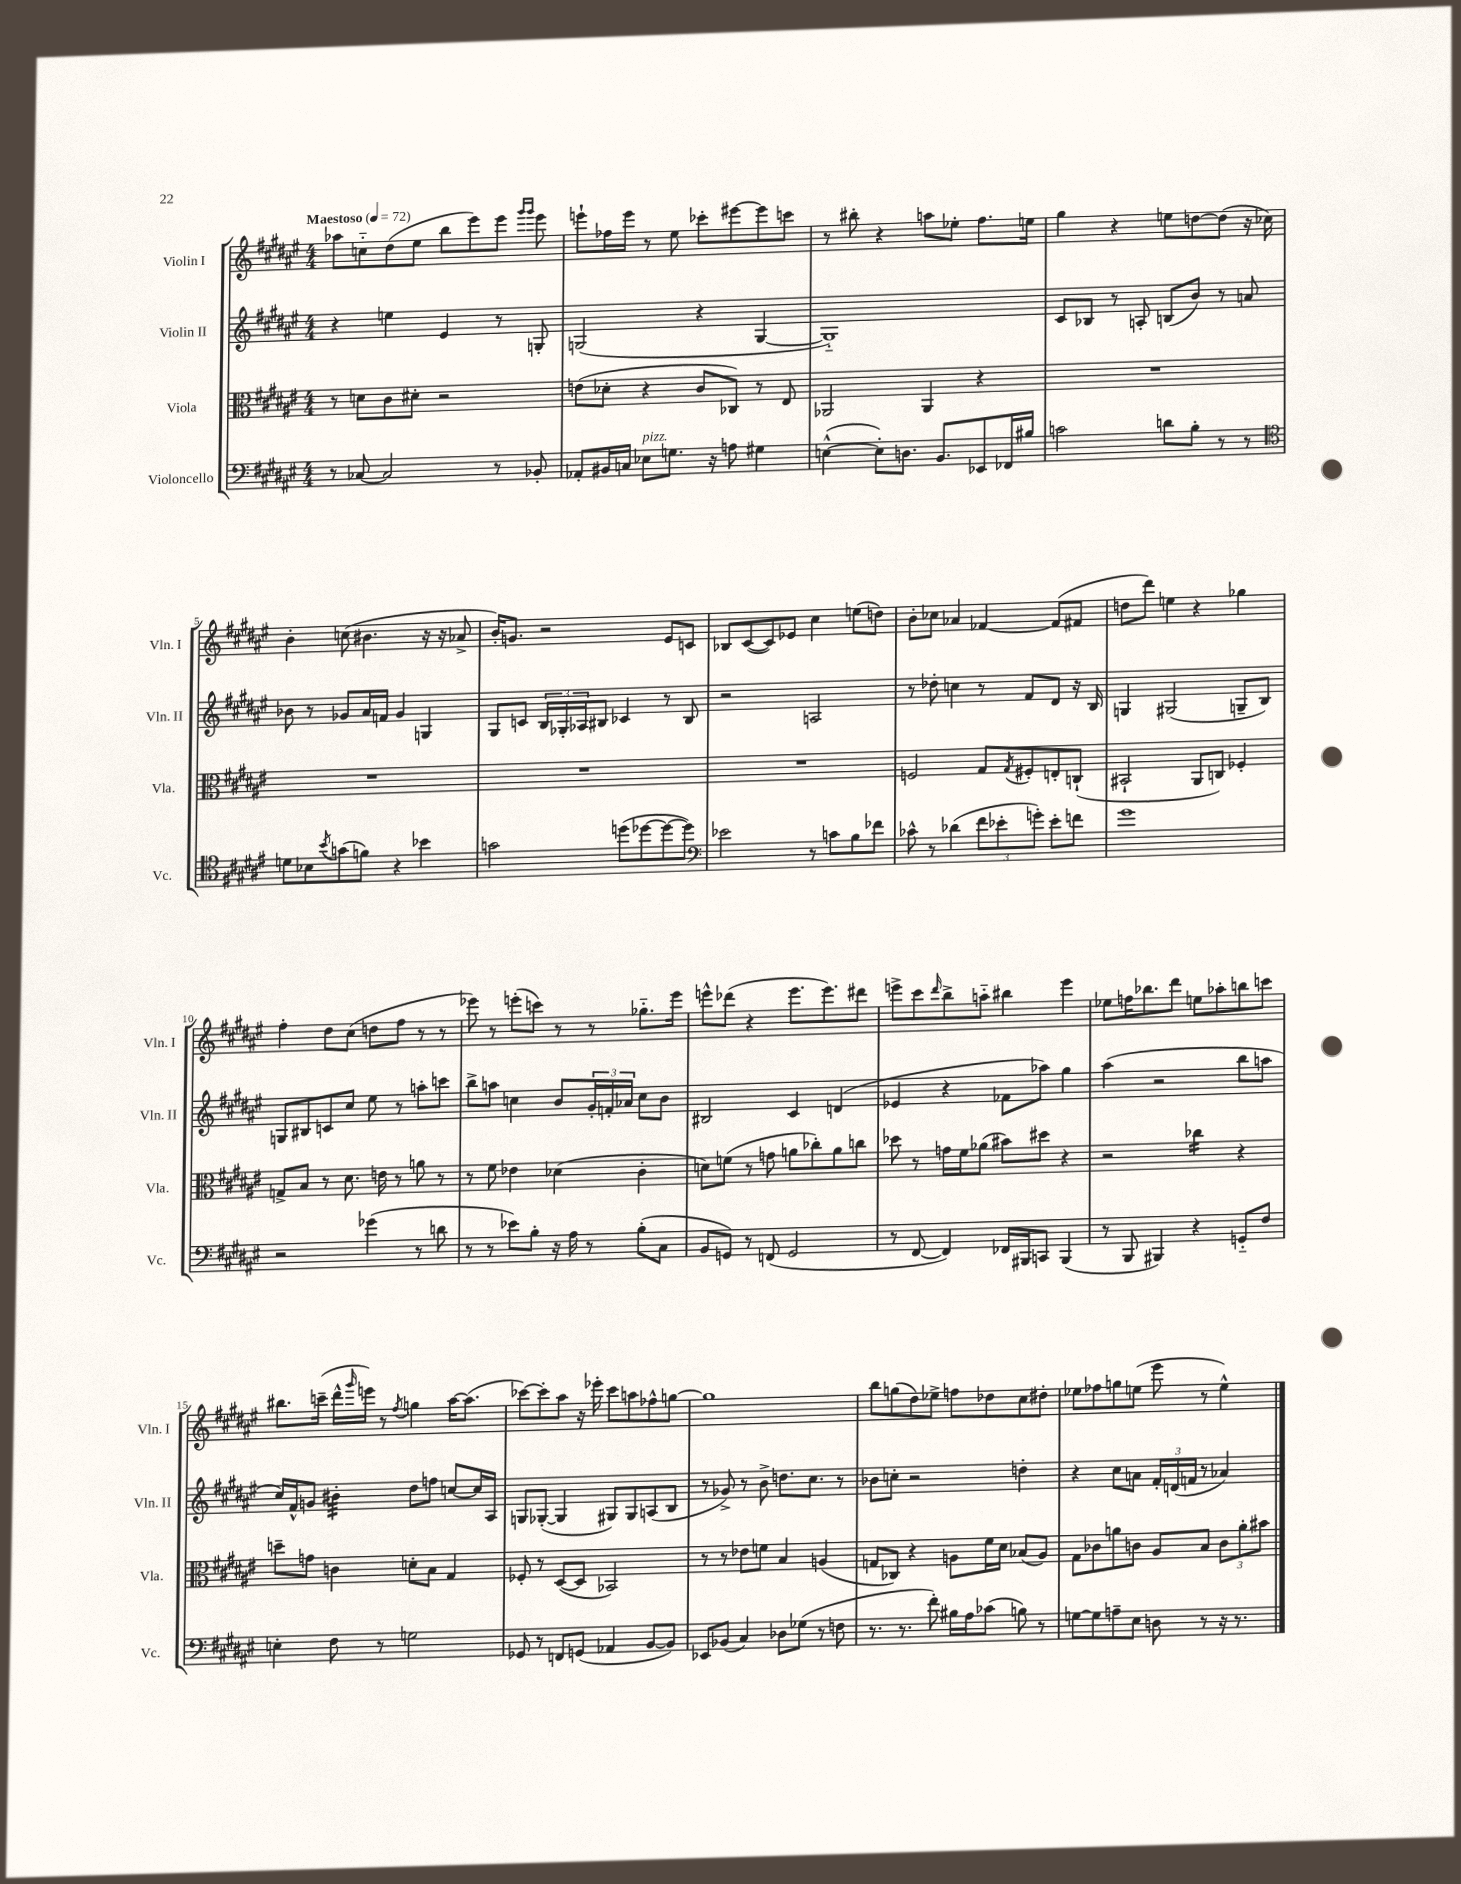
<<
\new StaffGroup <<
\new Staff = "s0" \with { instrumentName = "Violin I" shortInstrumentName = "Vln. I" } {
    \clef treble \key fis \major \numericTimeSignature \time 4/4 \tempo "Maestoso" 4 = 72
    aes''8 c''8-_ dis''8( eis''8 b''8 eis'''8) eis'''8 \grace { gis'''16 gis'''16 } eis'''8 |
    e'''8-! fes''16 e'''16 r8 eis''8 ces'''8-. eis'''8~ eis'''8 c'''8 |
    r8 bis''8-. r4 a''8 ees''8-. fis''8. e''16 |
    gis''4 r4 e''8 d''8~ d''8( r16 ces''16) |
    b'4-. c''8( bis'4. r16 r16 aes'8-> |
    b'16-.) g'8. r2 eis'8 c'8 |
    bes8 cis'8~( cis'8) ees'8 cis''4 e''8( d''8) |
    b'8-. ces''8 aes'4 fes'4~ fes'8( fis'8 |
    d''8 dis'''8) e''4 r4 ges''4 |
    fis''4-. dis''8 cis''8( d''8 fis''8 r8 r8 |
    ees'''8) r8 e'''8-.( c'''8) r8 r8 ges''8.-_ e'''16 |
    e'''8-^ des'''8( r4 e'''8. e'''8.) dis'''8 |
    e'''8-> cis'''8 \grace { dis'''16 } b''8-> a''8-_ bis''4 e'''4 |
    ees''8 f''16 bes''8. dis'''8 e''8 aes''8-. b''8 c'''8 |
    bis''8. c'''16--( dis'''16-^ \grace { gis'''16 } e'''16) r8 \acciaccatura { fis''8 } g''4 ais''16~ ais''8.( |
    ces'''8~) ces'''8-. ais''8 r16 ees'''16-. ces'''8 a''8 fes''8-^ g''8~ |
    g''1 |
    b''8 g''8( dis''8) ees''8-> f''8 des''8 cis''8 dis''8-. |
    ees''8 fes''8 g''8 e''8( eis'''8 r8 e''4-^) \bar "|." |
}
\new Staff = "s1" \with { instrumentName = "Violin II" shortInstrumentName = "Vln. II" } {
    \clef treble \key fis \major \numericTimeSignature \time 4/4
    r4 e''4 eis'4 r8 g8-. |
    g2( r4 g4~ |
    g1-_) |
    cis'8 bes8 r8 a8-. b8( b'8) r8 a'8 |
    bes'8 r8 ges'8 ais'16 f'16 ges'4 g4 |
    gis8 c'8 \tuplet 3/2 { b16 ges16-. aes16 } bis8 ces'4 r8 bis8 |
    r2 a2 |
    r8 des''8-. c''4 r8 fis'8 dis'8 r16 b16 |
    g4 gis2( g8-- b8) |
    g8 bis8 c'8 cis''8 eis''8 r8 a''8-. c'''8 |
    b''8-> a''8 c''4 b'8 \tuplet 3/2 { gis'16-. f'16-. aes'16 } c''8 b'8 |
    bis2 cis'4 d'4( |
    ees'4 r4 fes'8 aes''8) gis''4 |
    ais''4( r2 b''8 a''8 |
    cis''16) fis'16-^ g'8 bis'4:32-. dis''8 f''8 c''8~ c''16 ais16 |
    g8 ges8~-.( ges4 gis8) gis8 a8( b8 |
    r8 ges'8->) r8 b'8-> d''8. cis''8. r8 |
    bes'8 c''8-. r2 d''4-. |
    r4 cis''8 a'8 \tuplet 3/2 { fis'16-. d'16( f'16 } r8 aes'4) \bar "|." |
}
\new Staff = "s2" \with { instrumentName = "Viola" shortInstrumentName = "Vla." } {
    \clef alto \key fis \major \numericTimeSignature \time 4/4
    r8 d'8 cis'8 dis'8-. r2 |
    e'8( des'8-. r4 cis'8 ces8) r8 eis8 |
    aes,2 aes,4 r4 |
    R1 |
    R1 |
    R1 |
    R1 |
    f2 gis8 \acciaccatura { gis8 } fis8-. e8-. c8-!( |
    bis,2-! ais,8 c8) fes4-. |
    g8-> b8 r8 dis'8. e'16 r8 a'8 r8 |
    r8 fis'8 ees'4 des'4( cis'4-. |
    d'8) f'8( r8 g'8 a'8 ces''8-.) a'8 c''8 |
    des''8 r8 g'16 fis'16 aes'8( bis'8) dis''8 r4 |
    r2 ces''4:16 r4 |
    d''8-- g'8 c'4 d'8-. b8 gis4 |
    fes8-. r8 dis8~( dis8 bes,2) |
    r8 r8 ees'8 f'8 b4 a4( |
    g8 ces8) r4 a8 fis'16 dis'16 bes8( a8) |
    gis8 ces'8 a'8 c'8 ais8 b8 \tuplet 3/2 { c'8 a'8-. bis'8 } \bar "|." |
}
\new Staff = "s3" \with { instrumentName = "Violoncello" shortInstrumentName = "Vc." } {
    \clef bass \key fis \major \numericTimeSignature \time 4/4
    r8 ces8~ ces2 r8 bes,8-. |
    aes,8-. bis,16 c16 ees8^\markup { \italic "pizz." } g8. r16 a8 gis4 |
    e4~-^( e8-.) d8. b,8. ees,8 fes,16 bis16 |
    c'2 d'8 b8-. r8 r8 |
    \clef tenor d'8 bes8 \acciaccatura { b'8 } g'8( f'8) r4 bes'4 |
    g'2 d''8( des''8~ des''8~ des''8) |
    \clef bass ees'2 r8 c'8 b8 fes'8 |
    ces'8-^ r8 des'4( \tuplet 3/2 { fis'8 ees'8-. g'8-.) } ees'8-. f'8 |
    gis'1 |
    r2 ges'4( r8 d'8 |
    r8 r8 ees'8) b8-. r16 ais16 r8 b8-.( cis8 |
    b,8 g,8) r8 f,8( g,2 |
    r8 fis,8~ fis,4) fes,16 bis,,16 c,8 bis,,4( |
    r8 b,,8 bis,,4) r4 g,8-_ fis8 |
    e4-. fis8 r8 g2 |
    ges,8 r8 f,8 g,8( aes,4 b,8~ b,8) |
    ees,8 bes,8( cis4) des8 ges8( r8 f8 |
    r8. r8. fis'8-.) bis16 ais16 ces'8( b8) r8 |
    g8~ g8 a8-- eis8 d8 r8 r16 r8. \bar "|." |
}
>>
>>
